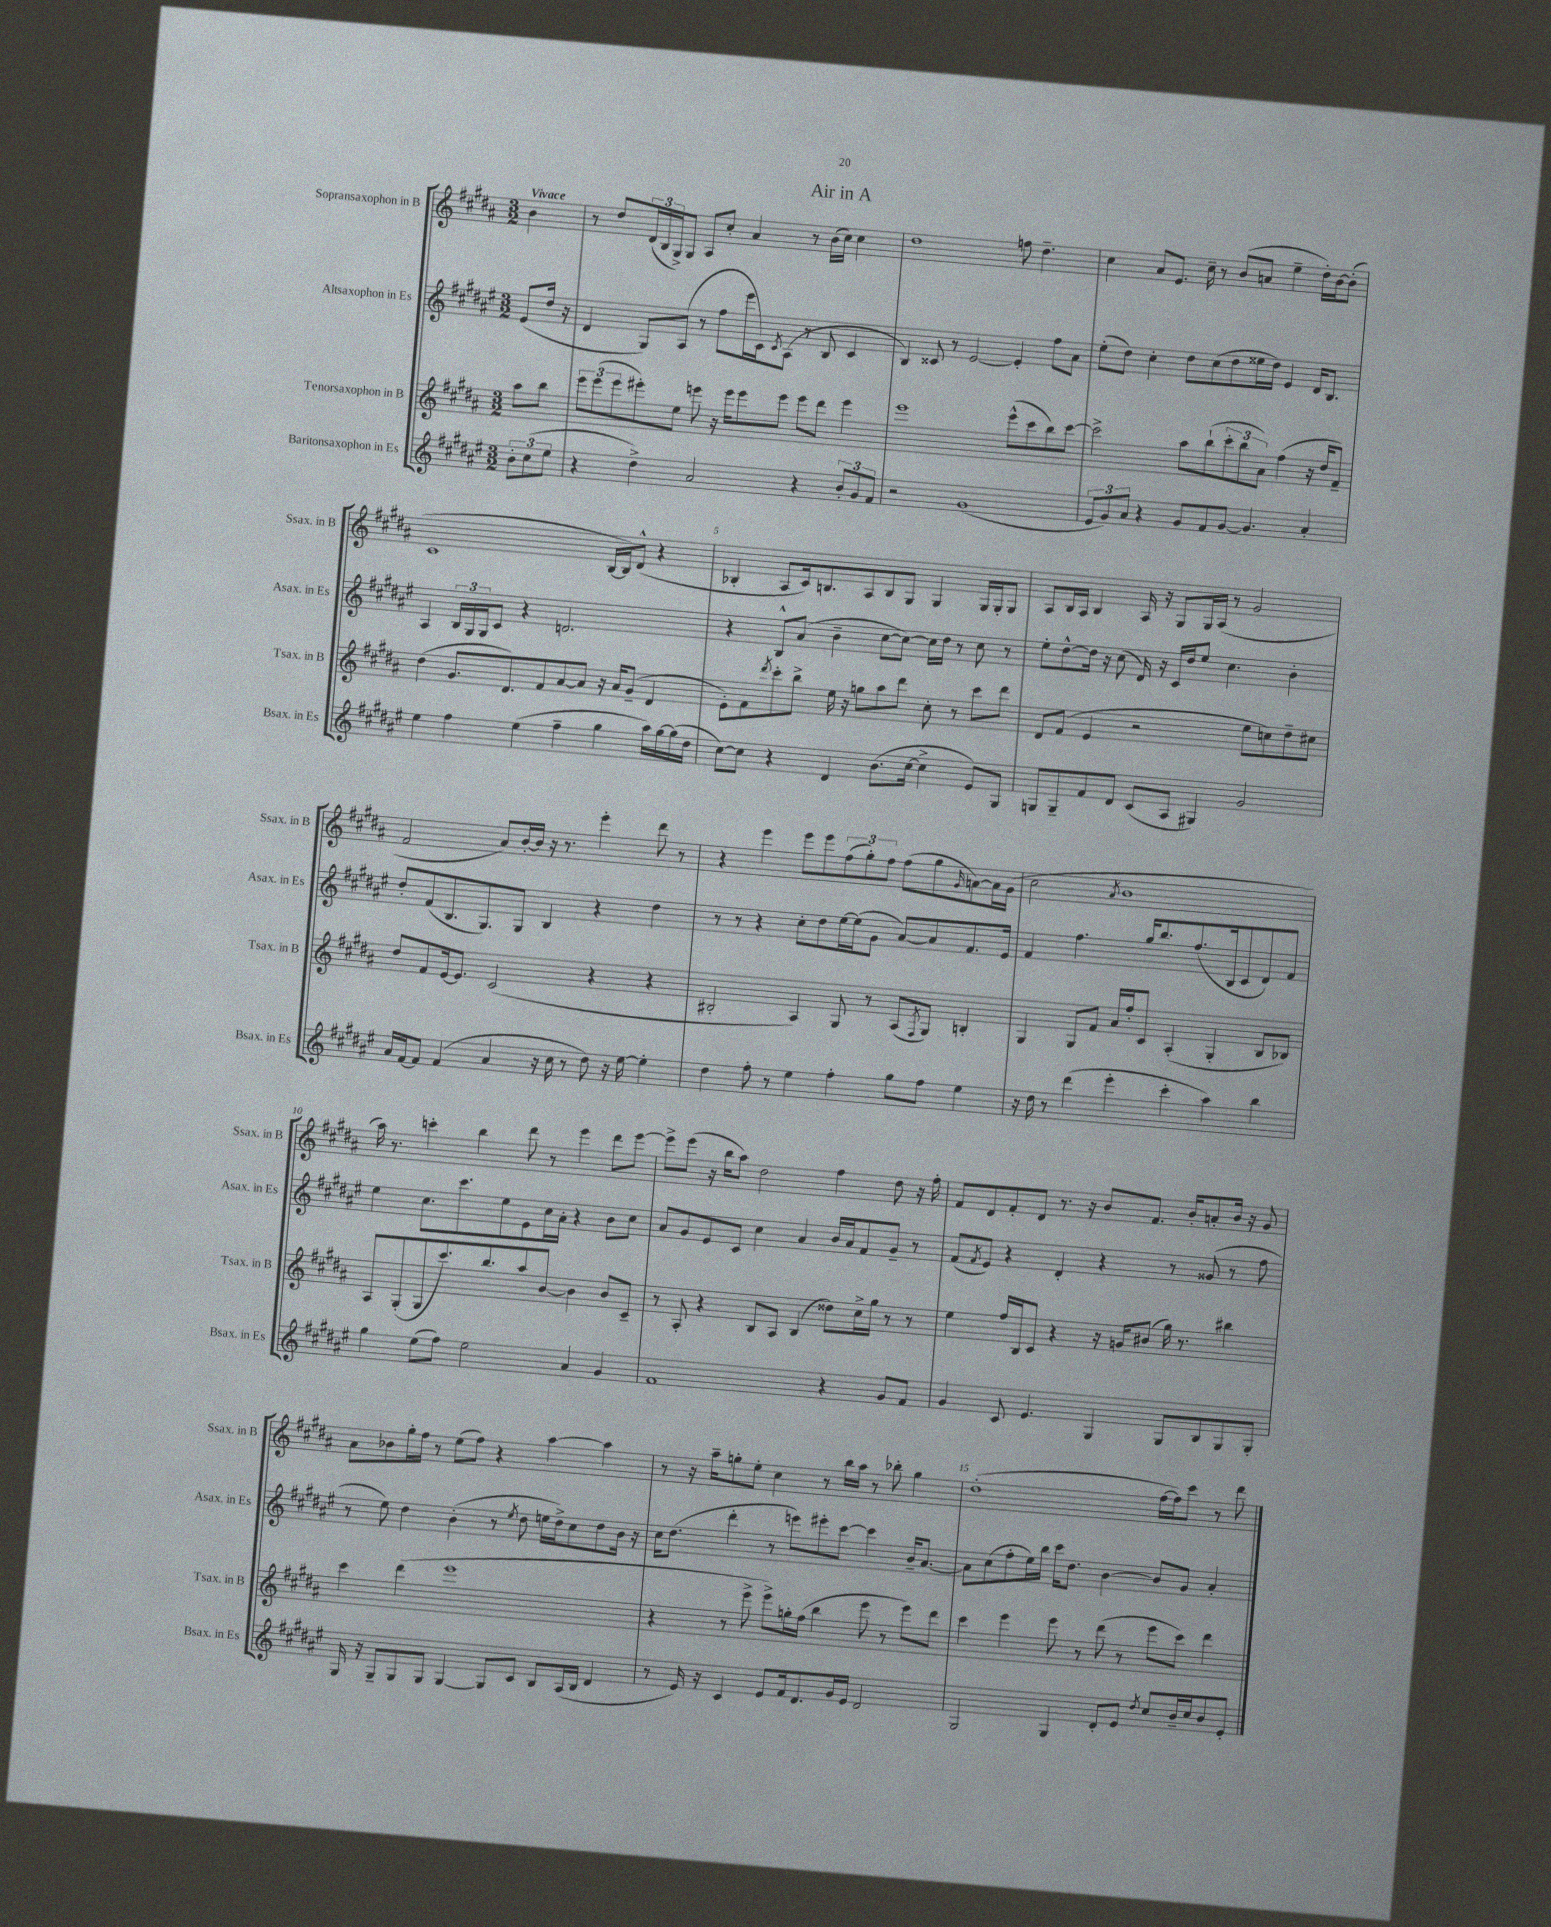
\header { title = "Air in A" }
<<
\new StaffGroup <<
\new Staff = "s0" \with { instrumentName = "Sopransaxophon in B" shortInstrumentName = "Ssax. in B" } {
    \clef treble \key b \major \numericTimeSignature \time 3/2 \partial 4 \tempo "Vivace"
    b'4 |
    r8 dis''8 \tuplet 3/2 { dis'16( b16 gis16->) } gis8 ais8 cis''8-. ais'4 r8 b'16( cis''16) cis''4 |
    dis''1 f''8 dis''4.-- |
    cis''4 ais'8 e'8. cis''16-- r8 b'8( a'8 e''4-- dis''16-.) b'16~ b'8-.( |
    cis'1 b16~ b16) dis'8-^( r4 |
    bes4-. ais8 cis'16) b8. ais8 b8 gis8 gis4 gis16 gis16-. gis8 |
    ais8 b16 ais16 b4 ais16 r16 gis8 gis16 ais16( r8 gis'2 |
    fis'2 ais'8) b'16~-. b'16 r16 r8. e'''4-. dis'''8 r8 |
    r4 e'''4 e'''8 e'''8 \tuplet 3/2 { fis''8( gis''8-.) fis''8 } fis''8( gis''8 \grace { gis'16 } a'8~) a'16 gis'16( |
    cis''2 \acciaccatura { ais'8 } b'1 |
    ais''16) r8. c'''4-. b''4 dis'''8 r8 e'''4 dis'''8 e'''8~ |
    e'''8-> e'''8( r16 b''16 ais''8) dis''2 fis''4 dis''8 r16 fis''16-. |
    fis'8 dis'8 fis'8-. dis'8 r8. r16 b'8 fis'8. b'16-. a'8-. b'16 r16 gis'8 |
    ais'8 bes'8 gis''16-. fis''16 r8 e''8( fis''8) r4 ais''4~ ais''4 |
    r8 r16 ais''16-- g''8-. e''8-. cis''4 r8 b''16 ais''16 r8 bes''8-. g''4 |
    dis''1-.( fis''16~ fis''16) cis'''8 r8 dis'''8 \bar "|." |
}
\new Staff = "s1" \with { instrumentName = "Altsaxophon in Es" shortInstrumentName = "Asax. in Es" } {
    \clef treble \key fis \major \numericTimeSignature \time 3/2 \partial 4
    eis'8( dis''16 r16 |
    dis'4 gis8) ais8( r8 fis''8 eis'''16 cis'16) \acciaccatura { cis'8 } ais8( r8 b8 cis'4 |
    b4) cisis'8 r8 eis'2~ eis'4-. fis''8 ais'8 |
    eis''8-.( dis''8) cis''4-. dis''8 cis''8( dis''8 eisis''16 dis''16) eis'4 dis'16 b8. |
    ais4 \tuplet 3/2 { b16 gis16 gis16 } cis'8 r4 d'2. |
    r4 b8-^ ais'8( b'4-- cis''8~ cis''8~) cis''16 dis''16 r8 cis''8 r8 |
    eis''8-. dis''8~-^ dis''16 r16 cis''8( dis'16) r16 cis'16 dis''16 eis''8 cis''4. b'4-. |
    dis''8-. fis'8( b8. gis8.) gis8 b4 r4 dis''4 |
    r8 r8 r4 cis''8-. dis''8 eis''16~ eis''16( gis'8 ais'8~) ais'8 fis'8. eis'16 |
    fis'4 fis''4. gis''16 b''8. fis''8.( b16 cis'8 dis'8) fis'8 |
    eis''4 cis''8. cis'''8. eis''8 eis'8 cis''16 ais'16-. r4 b'8 cis''8 |
    ais'8 gis'8 eis'8 cis'8 cis''4 ais'4 b'16 ais'16 fis'8 gis'8-- r8 |
    fis'8( \acciaccatura { fis'8 } eis'8) r4 dis'4-. r4 r8 gisis'8( r8 fis''8 |
    r8 eis''8) dis''4 b'4-.( r8 \acciaccatura { eis''8 } dis''8 e''16 dis''16->) cis''8 dis''8 b'16 r16 |
    cis''16 dis''8.( dis'''4-. r8 e'''8) eis'''8-. cis'''8~ cis'''4 b'16-- ais'8.~ |
    ais'8 cis''8( fis''8-. eis''16) b''16 cis'''16 dis''8. b'4~ b'8 gis'8 ais'4-. \bar "|." |
}
\new Staff = "s2" \with { instrumentName = "Tenorsaxophon in B" shortInstrumentName = "Tsax. in B" } {
    \clef treble \key b \major \numericTimeSignature \time 3/2 \partial 4
    ais''8 b''8 |
    \tuplet 3/2 { e'''8 e'''8( e'''8 } eis'''8-.) e''8 e'''8 r16 e'''16 e'''8 e'''8 e'''8 dis'''8 e'''4 |
    e'''1 e'''8-^( cis'''8 b''8) cis'''8~ |
    cis'''2-> ais''8 b''8-!( \tuplet 3/2 { cis'''8-. b''8 ais'8) } fis''4( r16 dis''16 fis'8--) |
    dis''4( gis'8. dis'8.) fis'8 ais'8~ ais'8 r16 ais'16 gis'8--( dis'4 |
    e'8-.) fis'8 \acciaccatura { dis'''8 } cis'''8-. b''8-> e''16 r16 g''8 ais''8 dis'''8 cis''8-. r8 cis'''8 dis'''8 |
    dis'8 fis'8( e'4 r2 e''8 c''8) dis''8-- cis''8 |
    dis''8 fis'8 e'16~ e'8. cis'2( r4 r4 |
    bis2-. ais4) gis8 r8 ais8( \acciaccatura { fis8 } gis8) b4-. |
    gis4 gis8 fis'8 ais'16 fis''16-. cis'8 ais4-.( gis4-. b8 bes8) |
    ais8 gis8-.( gis8 cis'''8.) b''8. ais''8 b'8~ b'4 b'8 cis'8-- |
    r8 ais8-. r4 b8 ais8 b4( disis''8) cis''16-> gis''16 r8 r8 |
    e''4 fis''16 b16 cis'8 r4 r16 g'16 bis'8( gis''16) r8. bis''4 |
    cis'''4 dis'''4( e'''1 |
    r4 r8 e'''8-> e'''8->) g''16-. fis''16( b''4 e'''8 r8 e'''8) dis'''8 |
    cis'''4 e'''4 e'''8 r8 dis'''8( r8 e'''8 cis'''8) dis'''4 \bar "|." |
}
\new Staff = "s3" \with { instrumentName = "Baritonsaxophon in Es" shortInstrumentName = "Bsax. in Es" } {
    \clef treble \key fis \major \numericTimeSignature \time 3/2 \partial 4
    \tuplet 3/2 { b'8-. cis''8( eis''8 } |
    r4 dis''4->) ais'2 r4 \tuplet 3/2 { b'8-. gis'8 fis'8 } |
    r2 gis'1( |
    \tuplet 3/2 { eis'8 gis'8) ais'8 } r4 gis'8 fis'8 gis'8~ gis'4. ais'4-. |
    eis''4 fis''4 eis''4( fis''4-- gis''4 ais''16) gis''16~ gis''16( dis''16 |
    cis''8~) cis''8 r4 dis'4 b'8.( cis''16~ cis''4-> eis'8) gis8 |
    g8 g8-- fis'8 dis'8 cis'8( ais8 gis4) gis'2 |
    ais'16 fis'16~ fis'8 fis'4( ais'4 r16 cis''16 r8 dis''8) r16 eis''16~ eis''4-. |
    dis''4 fis''8-. r8 eis''4 fis''4-. gis''8 fis''8 eis''4 |
    r16 dis''16 r8 dis'''4( eis'''4-. cis'''4-. ais''4) b''4 |
    gis''4 eis''8( fis''8) eis''2 ais'4 gis'4 |
    fis'1 r4 gis'8 fis'8 |
    gis'4 cis'8 eis'4. gis4 gis8 b8 gis8 gis8-. |
    gis16 r16 gis8-- gis8 gis8 gis4~ gis8 cis'8 b8 ais16( b16 dis'4 |
    r8 eis'16) r16 cis'4 eis'8 fis'16 dis'8. gis'16 eis'16 dis'2 |
    gis2 gis4 dis'8-. eis'8 \acciaccatura { dis''8 } cis''8 b'16-- cis''16 b'8 eis'8-. \bar "|." |
}
>>
>>
\layout { \context { \Score \override BarNumber.break-visibility = ##(#f #t #t) barNumberVisibility = #(every-nth-bar-number-visible 5) } }
